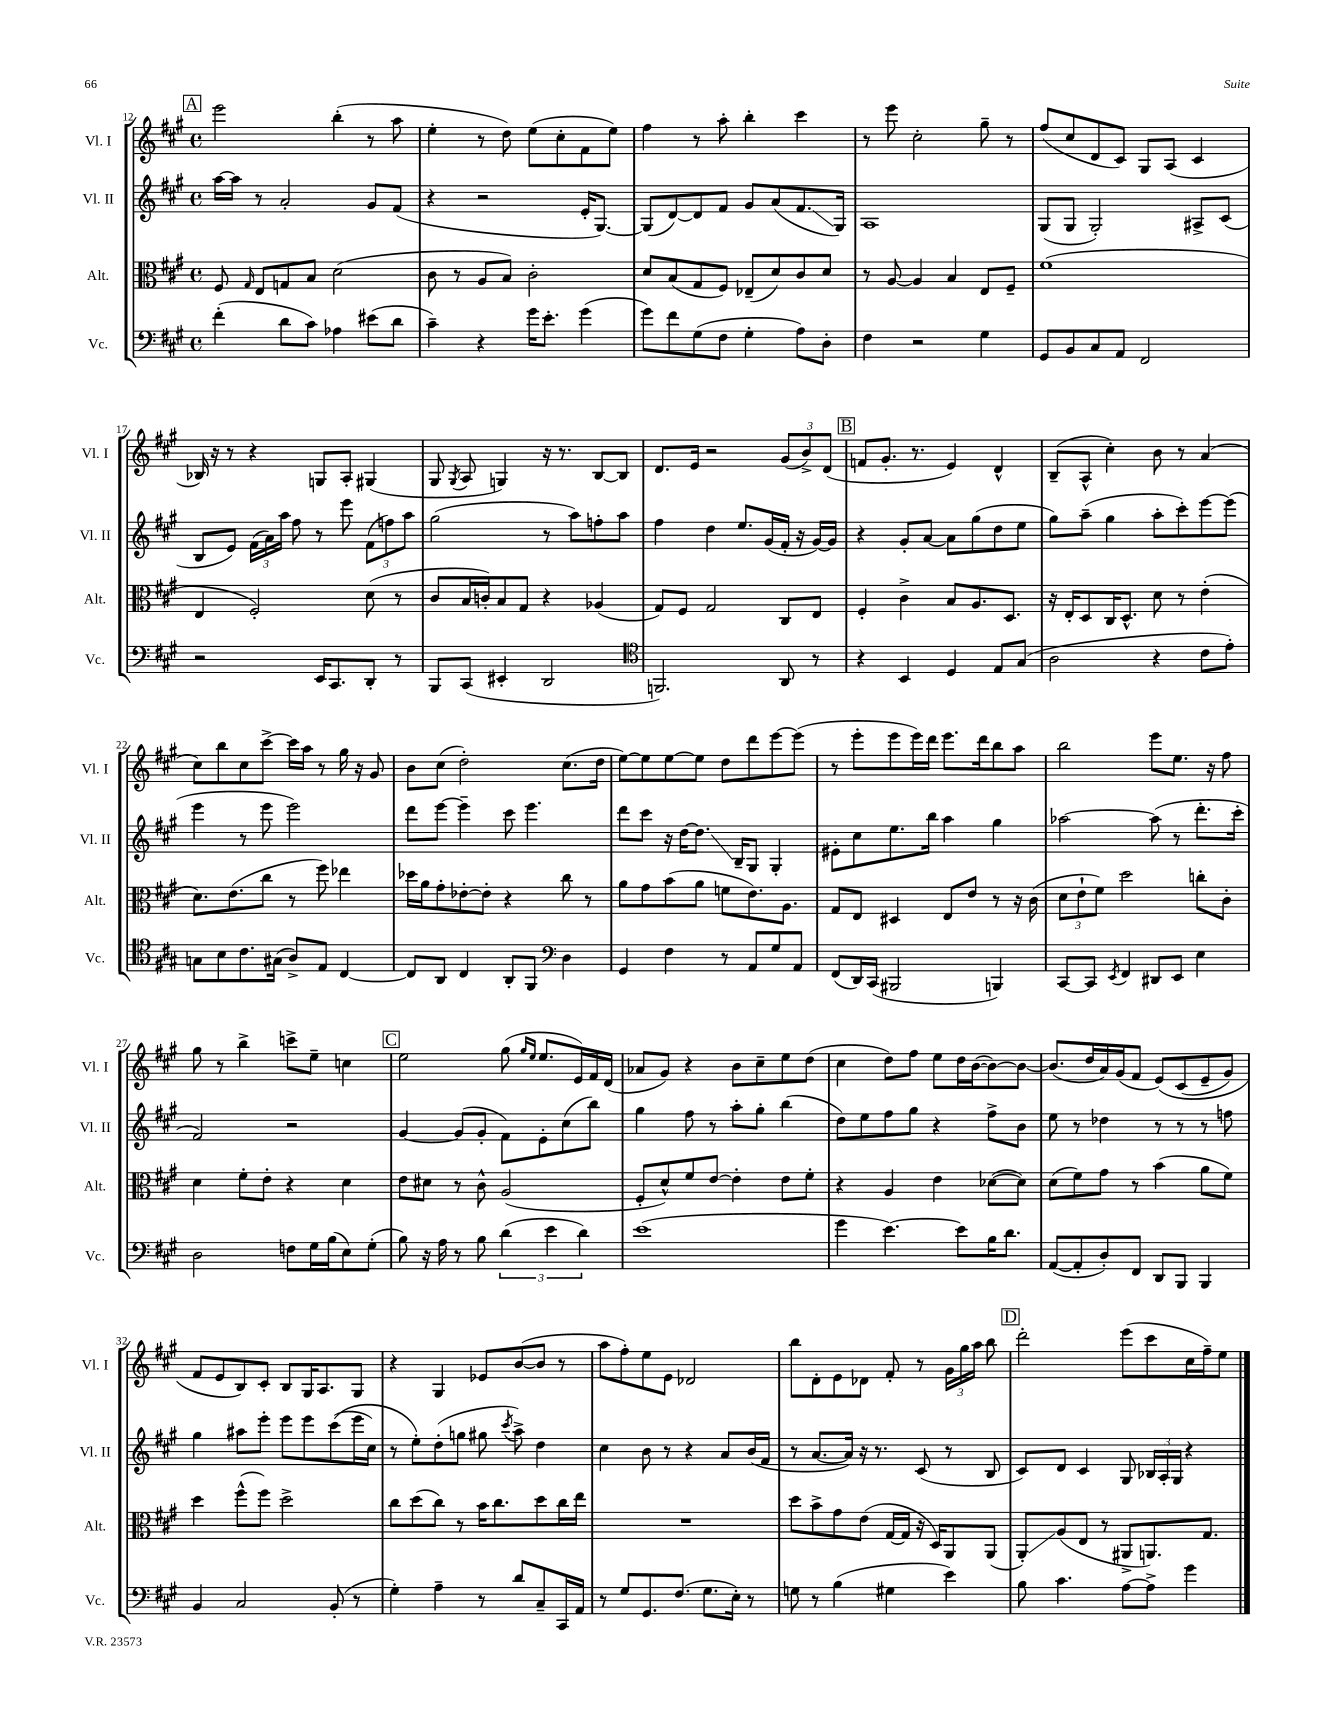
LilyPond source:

<<
\new StaffGroup <<
\new Staff = "s0" \with { instrumentName = "Vl. I" shortInstrumentName = "Vl. I" } {
    \clef treble \key a \major \defaultTimeSignature \time 4/4
    \autoBeamOff \mark \markup { \box "A" } e'''2 b''4-.( r8 a''8 |
    e''4-. r8 d''8) e''8[( cis''8-. fis'8 e''8]) |
    fis''4 r8 a''8-. b''4-. cis'''4 |
    r8 e'''8 cis''2-. gis''8-- r8 |
    fis''8[( cis''8 d'8 cis'8]) gis8[ a8]( cis'4 |
    bes16) r16 r8 r4 g8[ a8]-. gis4( |
    gis8 \acciaccatura { gis8 } a8 g4) r16 r8. b8[~ b8] |
    d'8.[ e'16] r2 \tuplet 3/2 { gis'8[( b'8->) d'8]( } |
    \mark \markup { \box "B" } f'8[ gis'8.]-. r8. e'4) d'4-^ |
    b8[--( a8]-^ cis''4-.) b'8 r8 a'4( |
    cis''8[) b''8 cis''8 cis'''8]~-> cis'''16[ a''16] r8 gis''16 r16 gis'8 |
    b'8[ cis''8]( d''2-.) cis''8.[( d''16] |
    e''8[~) e''8 e''8~ e''8] d''8[ d'''8 e'''8~ e'''8]( |
    r8 e'''8[-. e'''8 e'''16) d'''16] e'''8.[ d'''16 b''8 a''8] |
    b''2 e'''8[ e''8.] r16 fis''8 |
    gis''8 r8 b''4-> c'''8[-> e''8]-- c''4 |
    \mark \markup { \box "C" } e''2 gis''8( \grace { gis''16[ e''16] } e''8.[ e'16) fis'16 d'16]( |
    aes'8[ gis'8]) r4 b'8[ cis''8-- e''8 d''8]( |
    cis''4 d''8[) fis''8] e''8[ d''16 b'16~( b'8~) b'8]~ |
    b'8.[( d''16 a'16) gis'16( fis'8] e'8[)\( cis'8( e'8-- gis'8]) |
    fis'8[ e'8 b8\) cis'8]-. b8[ gis16 a8. gis8] |
    r4 gis4 ees'8[ b'8~( b'8] r8 |
    a''8[ fis''8-.) e''8 e'8] des'2 |
    b''8[ d'8-. e'8 des'8] fis'8-. r8 \tuplet 3/2 { gis'16[ gis''16 a''16] } b''8 |
    \mark \markup { \box "D" } d'''2-. e'''8[( cis'''8 cis''16 fis''16--) e''8] \bar "|." |
}
\new Staff = "s1" \with { instrumentName = "Vl. II" shortInstrumentName = "Vl. II" } {
    \clef treble \key a \major \defaultTimeSignature \time 4/4
    \autoBeamOff \mark \markup { \box "A" } a''16[~ a''16] r8 a'2-. gis'8[ fis'8]( |
    r4 r2 e'16[-. gis8.]~) |
    gis8[( d'8~) d'8 fis'8] gis'8[ a'8( fis'8.\glissando gis16]) |
    a1 |
    gis8[( gis8] gis2-.) ais8[-> cis'8]( |
    b8[ e'8]) \tuplet 3/2 { fis'16[( a'16) a''16] } fis''8 r8 e'''8 \tuplet 3/2 { fis'8[( f''8) a''8] } |
    gis''2( r8 a''8[) f''8-. a''8] |
    fis''4 d''4 e''8.[ gis'16( fis'16]-. r16 gis'16[~) gis'16] |
    \mark \markup { \box "B" } r4 gis'8[-. a'8]~ a'8[ gis''8( d''8 e''8] |
    gis''8[) a''8]--( gis''4 a''8[-. cis'''8-.) e'''8~ e'''8]( |
    e'''4 r8 e'''8 e'''2) |
    d'''8[ e'''8]~ e'''4-- cis'''8 e'''4. |
    d'''8[ cis'''8] r16 d''16[~ d''8.]\glissando b16[-- gis8] gis4-. |
    eis'8[-. cis''8 e''8. b''16] a''4 gis''4 |
    aes''2~ aes''8( r8 d'''8.[-. cis'''16]-. |
    fis'2) r2 |
    \mark \markup { \box "C" } gis'4~ gis'8[( gis'8]-. fis'8[) e'8-. cis''8( b''8]) |
    gis''4 fis''8 r8 a''8[-. gis''8]-. b''4( |
    d''8[) e''8 fis''8 gis''8] r4 fis''8[-> b'8] |
    e''8 r8 des''4 r8 r8 r8 f''8 |
    gis''4 ais''8[ e'''8]-. e'''8[ e'''8 cis'''8(\( e'''16 cis''16]) |
    r8 e''8[-.\) d''8-.( g''8] gis''8 \acciaccatura { cis'''8 } a''8->) d''4 |
    cis''4 b'8 r8 r4 a'8[ b'16( fis'16] |
    r8 a'8.[~ a'16]) r16 r8. cis'8( r8 b8 |
    \mark \markup { \box "D" } cis'8[) d'8] cis'4 gis8 \tuplet 3/2 { bes16[ a16-. gis16] } r4 \bar "|." |
}
\new Staff = "s2" \with { instrumentName = "Alt." shortInstrumentName = "Alt." } {
    \clef alto \key a \major \defaultTimeSignature \time 4/4
    \autoBeamOff \mark \markup { \box "A" } fis8 \grace { gis16 } e8[ g8 b8] d'2( |
    cis'8 r8 a8[ b8]) cis'2-. |
    d'8[ b8( gis8 fis8]) ees8[--( d'8) cis'8 d'8] |
    r8 a8~ a4 b4 e8[ fis8]-- |
    fis'1( |
    e4 fis2-.) d'8( r8 |
    cis'8[ b16 c'16-.) b8 gis8] r4 aes4( |
    gis8[) fis8] gis2 cis8[ e8] |
    \mark \markup { \box "B" } fis4-. cis'4-> b8[ a8. d8.] |
    r16 e16[-. d8 cis16 d8.]-^ d'8 r8 e'4-.( |
    d'8.[) e'8.( cis''8] r8 fis''8) ees''4 |
    des''16[ a'16 gis'8-. ees'8~-. ees'8]-. r4 cis''8 r8 |
    a'8[ gis'8 b'8( a'8] f'8[ e'8.) a8.] |
    gis8[ e8] dis4 e8[ e'8] r8 r16 cis'16( |
    \tuplet 3/2 { d'8[ e'8-! fis'8]) } d''2 c''8[-. cis'8]-. |
    d'4 fis'8[-. e'8]-. r4 d'4 |
    \mark \markup { \box "C" } e'8[ dis'8] r8 cis'8-^ a2( |
    fis8[-. d'8-^) fis'8 e'8]~ e'4-. e'8[ fis'8]-. |
    r4 a4 e'4 des'8[~( des'8]) |
    d'8[( fis'8) gis'8] r8 b'4( a'8[ fis'8]) |
    d''4 fis''8[-^( fis''8]) d''2-> |
    cis''8[ d''8( cis''8]) r8 b'16[ cis''8. d''8 cis''16 e''16] |
    R1 |
    d''8[ b'8-> gis'8 e'8]( gis16[~ gis16] r16 d16[) a,8 a,8]( |
    \mark \markup { \box "D" } a,8[-.\glissando) a8( e8] r8 ais,8[-> a,8.) gis8.] \bar "|." |
}
\new Staff = "s3" \with { instrumentName = "Vc." shortInstrumentName = "Vc." } {
    \clef bass \key a \major \defaultTimeSignature \time 4/4
    \autoBeamOff \mark \markup { \box "A" } fis'4-.( d'8[ cis'8]) aes4 eis'8[( d'8] |
    cis'4--) r4 gis'16[ e'8.]-. gis'4( |
    gis'8[) fis'8 gis8( fis8] gis4-. a8[) d8]-. |
    fis4 r2 gis4 |
    gis,8[ b,8 cis8 a,8] fis,2 |
    r2 e,16[ cis,8. d,8]-. r8 |
    b,,8[ cis,8]( eis,4-. d,2 |
    \clef tenor f,2.) a,8 r8 |
    \mark \markup { \box "B" } r4 b,4 d4 e8[ gis8]( |
    a2 r4 cis'8[ e'8]-.) |
    g8[ b8 cis'8. gis16]( a8[->) e8] cis4~ |
    cis8[ a,8] cis4 a,8[-. fis,8] \clef bass d4 |
    gis,4 fis4 r8 a,8[ gis8 a,8] |
    fis,8[( d,16) cis,16]( bis,,2 b,,4) |
    cis,8[~ cis,8] \acciaccatura { e,8 } fis,4 dis,8[ e,8] e4 |
    d2 f8[ gis16 b16( e8) gis8]-.( |
    \mark \markup { \box "C" } b8) r16 a16 r8 b8 \tuplet 3/2 { d'4( e'4 d'4) } |
    e'1( |
    gis'4 e'4.~) e'8[ b16 d'8.] |
    a,8[~( a,8-. d8-.) fis,8] d,8[ b,,8] b,,4 |
    b,4 cis2 b,8-.( r8 |
    gis4-.) a4-- r8 d'8[ cis8-- cis,16 a,16] |
    r8 gis8[ gis,8. fis8.]( gis8.[ e16]-.) r8 |
    g8 r8 b4( gis4 e'4) |
    \mark \markup { \box "D" } b8 cis'4. a8[~ a8]-> gis'4 \bar "|." |
}
>>
>>
\layout { \context { \Score currentBarNumber = #12 } }
